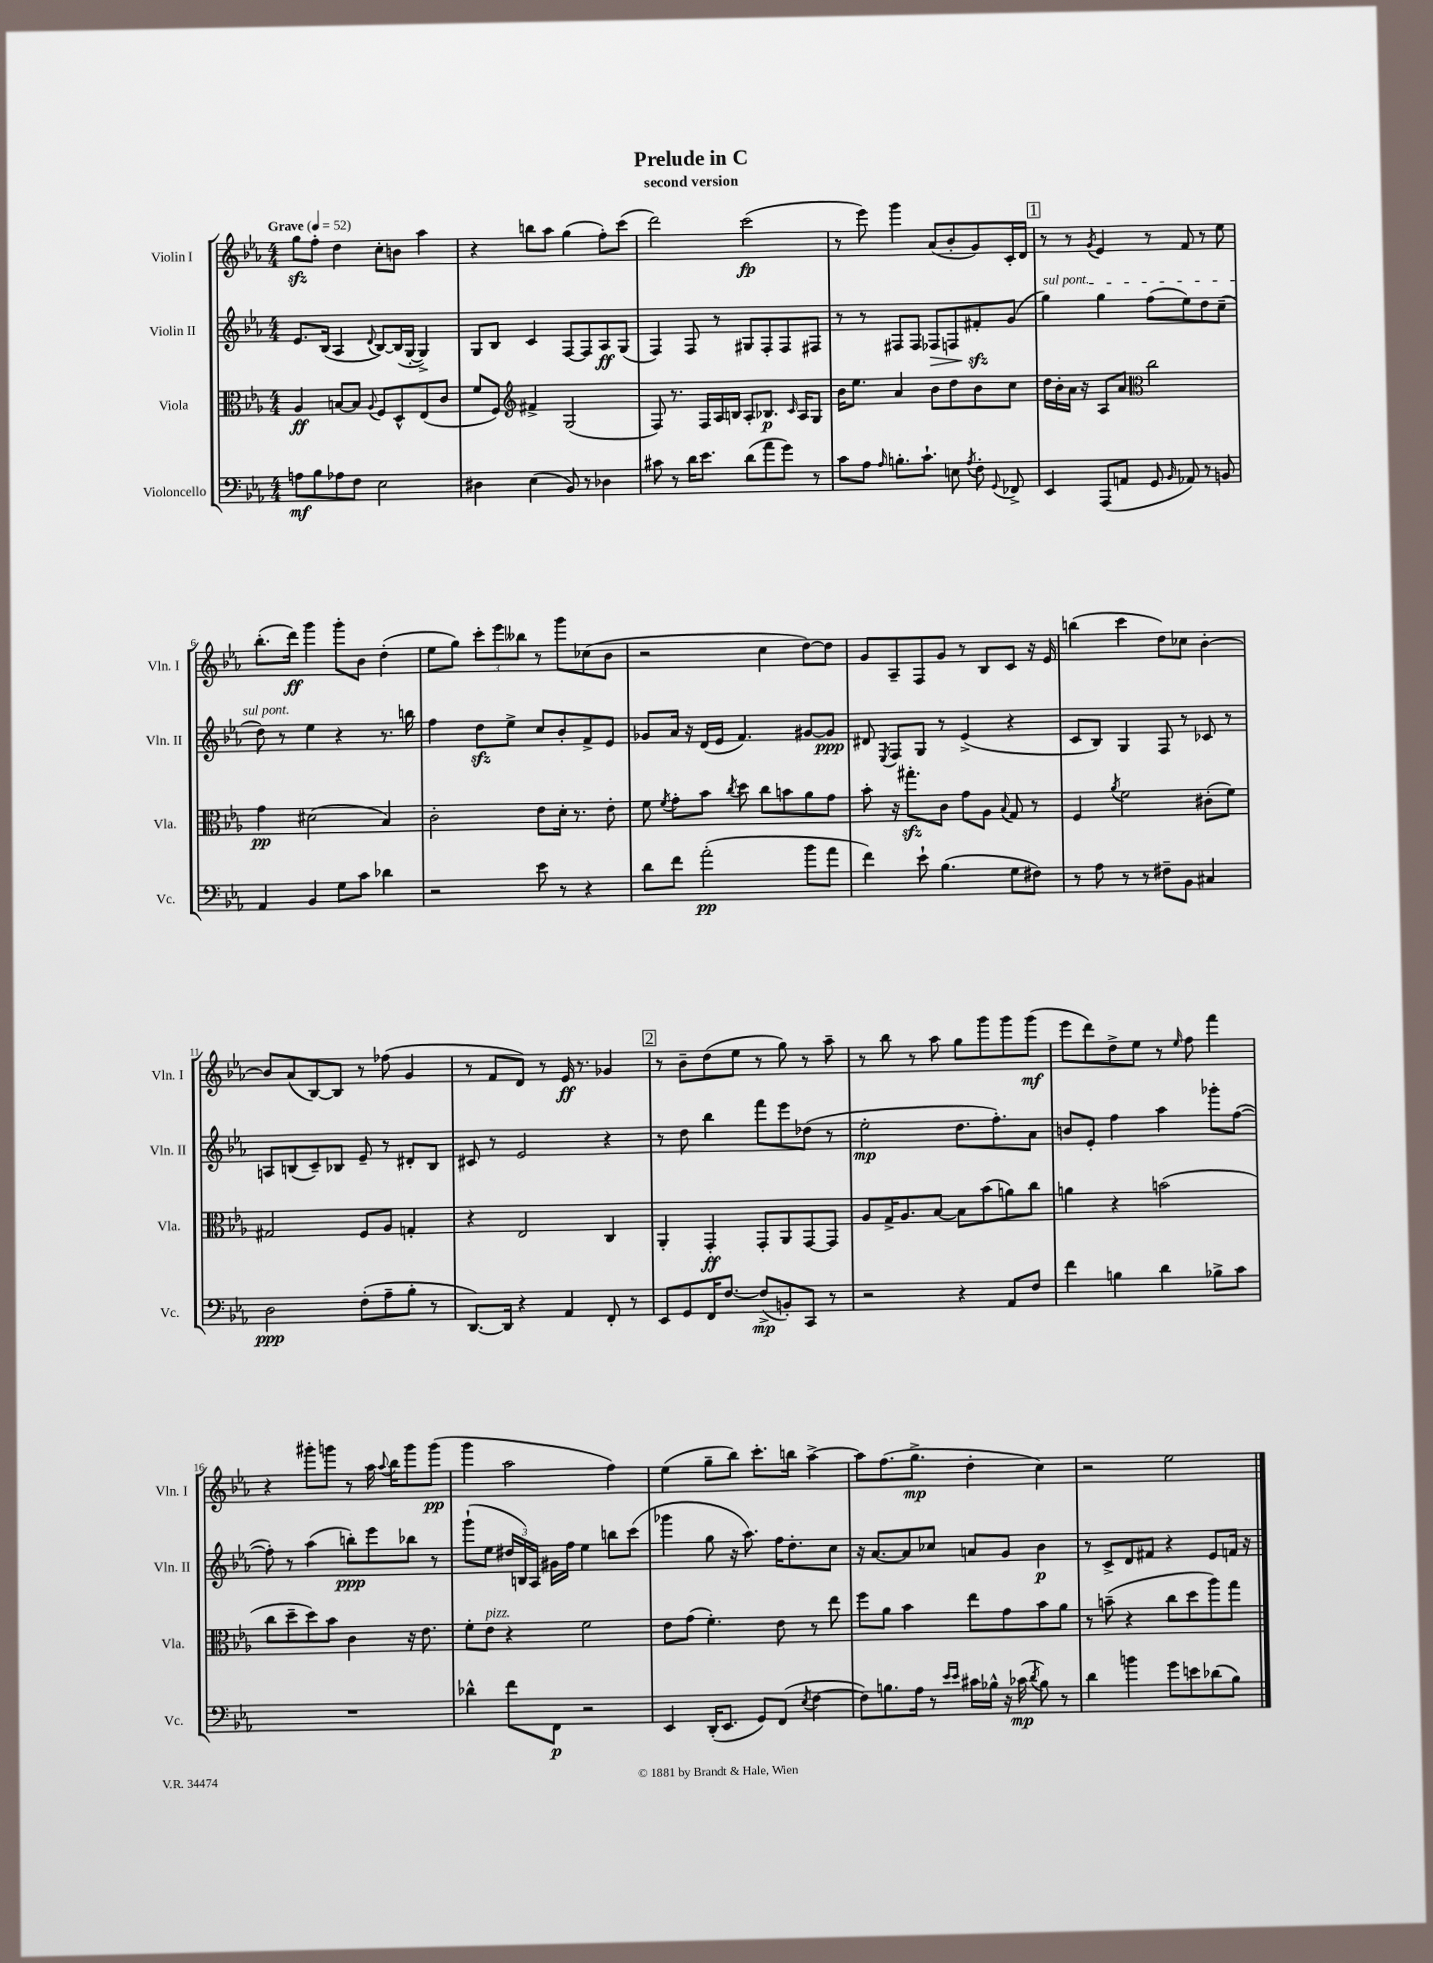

**kern	**kern	**kern	**kern
*staff4	*staff3	*staff2	*staff1
*clefF4	*clefC3	*clefG2	*clefG2
*k[b-e-a-]	*k[b-e-a-]	*k[b-e-a-]	*k[b-e-a-]
*M4/4	*M4/4	*M4/4	*M4/4
*MM52	*MM52	*MM52	*MM52
8A\L	4A-/	8.e-/L	8gg\L
8B-\	.	.	8ff'\J
.	.	(16B-/Jk	.
8A-\	[8B/L	4A-/	4dd\
8F\J	8B/]J	.	.
.	8qqA-/	8qqd/	.
2E-\	8F/L	[8B-/L)	8cc'\L
.	8D^^/	(16B-/]L	8b\J
.	.	[16G'/JJ	.
.	(8E-/	4G^/])	4aa-\
.	8c/J	.	.
=	=	=	=
4D#\	8f/L	8G/L	4r
.	8F/J)	8B-/J	.
*	*clefG2	*	*
(4E-\	4f#^/	4c/	8bb\L
.	.	.	8aa-\J
8BB-/)	(2G/	[8F/L	(4gg\
8r	.	8F/]	.
4D-\	.	8A-/	8ff'\L)
.	.	(8G/J	(8ccc\J
=	=	=	=
8c#\	8F/)	4F/)	2ddd\)
8r	8.r	.	.
16d\LK	.	8F/	.
8.e-\J	16F/LL	.	.
.	16A-/	8r	.
.	16B/JJ	.	.
(8d\L	8A-'/L	8G#/L	(2ccc\
8a-\	8.B-/J	8F'/	.
8g\J)	.	8F/	.
.	16qqc/	.	.
.	16A-/LK	.	.
8r	8G/J	8F#/J	.
=	=	=	=
8c\L	16b-\LK	8r	8r
.	8.ee-\J	.	.
8A-\J	.	8r	8eee-\)
16qqA-/	.	.	.
8.B'\L	4a-/	8F#/L	4ggg\
.	.	8F#/J	.
8.c`\J	.	.	.
.	8b-\L	8F-/L	(8a-/L
8E\	8dd\	8F/	8b-'/
8qA-/	.	.	.
8F'\	8b-\	8f#'/	8g/)
8qqGG/	.	.	.
8FF-^/	8cc\J	(8g/J	16c'/L
.	.	.	16d/JJ
=	=	=	=
4EE-/	16dd\LL	4gg\)	8r
.	16b-'\	.	.
.	16a-\JJ	.	8r
.	16r	.	.
.	.	.	8qg/
(8AAA-/L	8A-/L	4gg\	4e-/
8AA/J	8a-/J	.	.
*	*clefC3	*	*
8GG/	2cc\	(8ff\L	8r
16qqBB-/	.	.	.
8AA-/)	.	8ee-\)	8f/
8r	.	8dd\	8r
8BB/	.	(8cc~\J	8ee-\
=	=	=	=
4AA-/	4g\	8dd\)	(8.bb-'\L
.	.	8r	.
.	.	.	16ddd\Jk)
4BB-/	(2d#\	4ee-\	4ggg\
8G\L	.	4r	8ggg'\L
8c\J	.	.	8b-\J
4d-\	4B-/)	8.r	(4dd'\
.	.	16bb\	.
=	=	=	=
2r	2c'\	4ff\	8ee-\L
.	.	.	8gg\J)
.	.	8dd\L	12ccc'\L
.	.	.	12eee-\
.	.	8ee-^\J	.
.	.	.	12bb--\J
8e-\	8e-\L	8cc/L	8r
8r	16d'\Jk	8b-'/	8ggg\L
.	8.r	.	.
4r	.	8f^/	(8cc-\
.	8e-'\	8e-/J	8b-\J
=	=	=	=
8d\L	8f\	8g-/L	2r
.	8qf/	.	.
8f\J	8g'\L	16a-/Jk	.
.	.	16r	.
(2a-'\	8b-\J	(16d/LL	.
.	.	16e-/JJ	.
.	8qcc/	.	.
.	8dd\	4.f/)	.
.	8cc\L	.	4cc\
.	8b\	.	.
8b-\L	8a-\	[8g#/L	[8dd\L)
8a-\J	8g\J	8g#/]J	8dd\]J
=	=	=	=
4f\)	8b-'\	8d#/	8g/L
.	.	8qE-/	.
.	16r	8F/L	8A-~/
.	8.gg#'\L	.	.
8e-`\	.	8G/J	8F/
(4.B-\	8c\J	8r	8g/J
.	8g\L	(4e-^/	8r
.	8A-\J	.	8B-/L
.	8qqB-/	.	.
8G\L	8G/	4r	8c/J
8F#\J)	8r	.	16r
.	.	.	16e-/
=	=	=	=
8r	4F/	8c/L	(4bb\
8A-\	.	8B-/J)	.
.	8qa-/	.	.
8r	2f\	4G/	4ccc\
8r	.	.	.
8F#~\L	.	8F/	8dd\L)
8BB-\J	.	8r	8cc-\J
4C#/	(8c#'\L	8c-/	[4b-'\
.	8f\J)	8r	.
=	=	=	=
2D\	2G#/	8A/L	8b-/]L
.	.	(8B/	(8a-/
.	.	8c~/)	[8B-/)
.	.	8B-/J	8B-/]J
(8F'\L	8F/L	8e-~/	8r
8A-~\	8A-/J	8r	(8ff-\
8B-'\J	4G'/	8d#'/L	4g/
8r	.	8B-/J	.
=	=	=	=
[8.DD/L)	4r	8c#/	8r
.	.	8r	8f/L
16DD/]Jk	.	.	.
4r	2E-/	2e-/	8d/J)
.	.	.	8r
4AA-/	.	.	16e-/
.	.	.	8.r
8FF'/	4C/	4r	4g-/
8r	.	.	.
=	=	=	=
8EE-/L	4AA-'/	8r	8r
8GG/	.	8dd\	8b-~\L
16FF/K	4GG'/	4bb-\	(8dd\
[8.F/J	.	.	.
.	.	.	8ee-\J
(8F^/]L	8GG'/L	8fff\L	8r
8BB'/)	8AA-/	8eee-\	8gg\)
8CC/J	[8GG/	(8dd-\J	8r
8r	8GG/]J	8r	8aa-~\
=	=	=	=
2r	8A-/L	2ee-'\	8r
.	16G^/K	.	8bb-\
.	8.A-/	.	.
.	.	.	8r
.	[8B-/J	.	8aa-\
4r	8B-\]L	8.dd\L	8gg\L
.	(8b-\	.	8ggg\
.	.	8.ff'\)	.
8AA-/L	8a\)	.	8ggg\
8F/J	8cc\J	8a-\J	(8ggg\J
=	=	=	=
4f\	4a\	8b/L	8eee-\L
.	.	8e-'/J	8ddd\)
4B\	4r	4ff\	8dd^\
.	.	.	8ee-\J
4d\	(2b\	4aa-\	8r
.	.	.	16qqee-/
.	.	.	8ff\
8B-^\L	.	8ggg-'\L	4fff\
8c\J	.	([8ff\J	.
=	=	=	=
1r	8cc\L	8ff'\])	4r
.	8dd~\	8r	.
.	8dd\)	(4aa-\	8ggg#'\L
.	8b-\J	.	8ggg\J
.	4c\	8bb'\L)	8r
.	.	8eee-\	16aa-\
.	.	.	8qqaa-/
.	.	.	16bb-\LK
.	16r	8bb-\J	8ggg\
.	8.e-\	.	.
.	.	8r	(8ggg\J
=	=	=	=
4d-^^\	8f'\L	(8ggg`\L	4ggg\
.	8e-\J	8ee-\J	.
8f\L	4r	24dd#/LL	2aa-\
.	.	24B/)	.
.	.	24A-/JJ	.
8FF\J	.	16g#\LL	.
.	.	16ff\JJ	.
2r	2f\	4ee-\	.
.	.	8bb\L	4ff\)
.	.	(8ccc\J	.
=	=	=	=
4EE-/	8e-\L	4ggg-\	(4ee-\
.	(8g\J	.	.
(16DD'/LK	4.f'\)	8gg\	8gg~\L
8.EE-/J	.	.	.
.	.	16r	8bb-\J)
.	.	8.aa-\)	.
8GG/L)	.	.	8.ccc'\L
(8FF/J	8e-\	16ff\LK	.
.	.	8.dd'\	16bb\Jk
8qE-/	.	.	.
[4F\	8r	.	[4aa-^\
.	8ee-\	8cc\J	.
=	=	=	=
8F\]L)	8ff\L	16r	8aa-\]L
.	.	[8.a-/L	.
8.B\	8a-\J	.	(8.ff\
.	4b-\	8a-/]	.
16A-\Jk	.	.	8.gg^\J
8r	.	8cc-/J	.
16qqe-/LL	.	.	.
16qqe-/JJ	.	.	.
16c#\LL	8ee-\L	8a/L	4dd'\
16B-^^\JJ	.	.	.
16r	8g\	8g/J	.
(16c-\	.	.	.
8qd/	.	.	.
8B-\)	8b-\	4b-\	4cc\)
8r	8a-\J	.	.
=	=	=	=
4d\	8r	8r	2r
.	(8b~\	8c^/L	.
4b\	4r	8d/	.
.	.	8f#/J	.
8g\L	8cc\L	4r	2ee-\
8e\	8dd\	.	.
(8d-\	8aa-\)	8e-/L	.
8B-\J)	8gg\J	16f/Jk	.
.	.	16r	.
==	==	==	==
*-	*-	*-	*-
